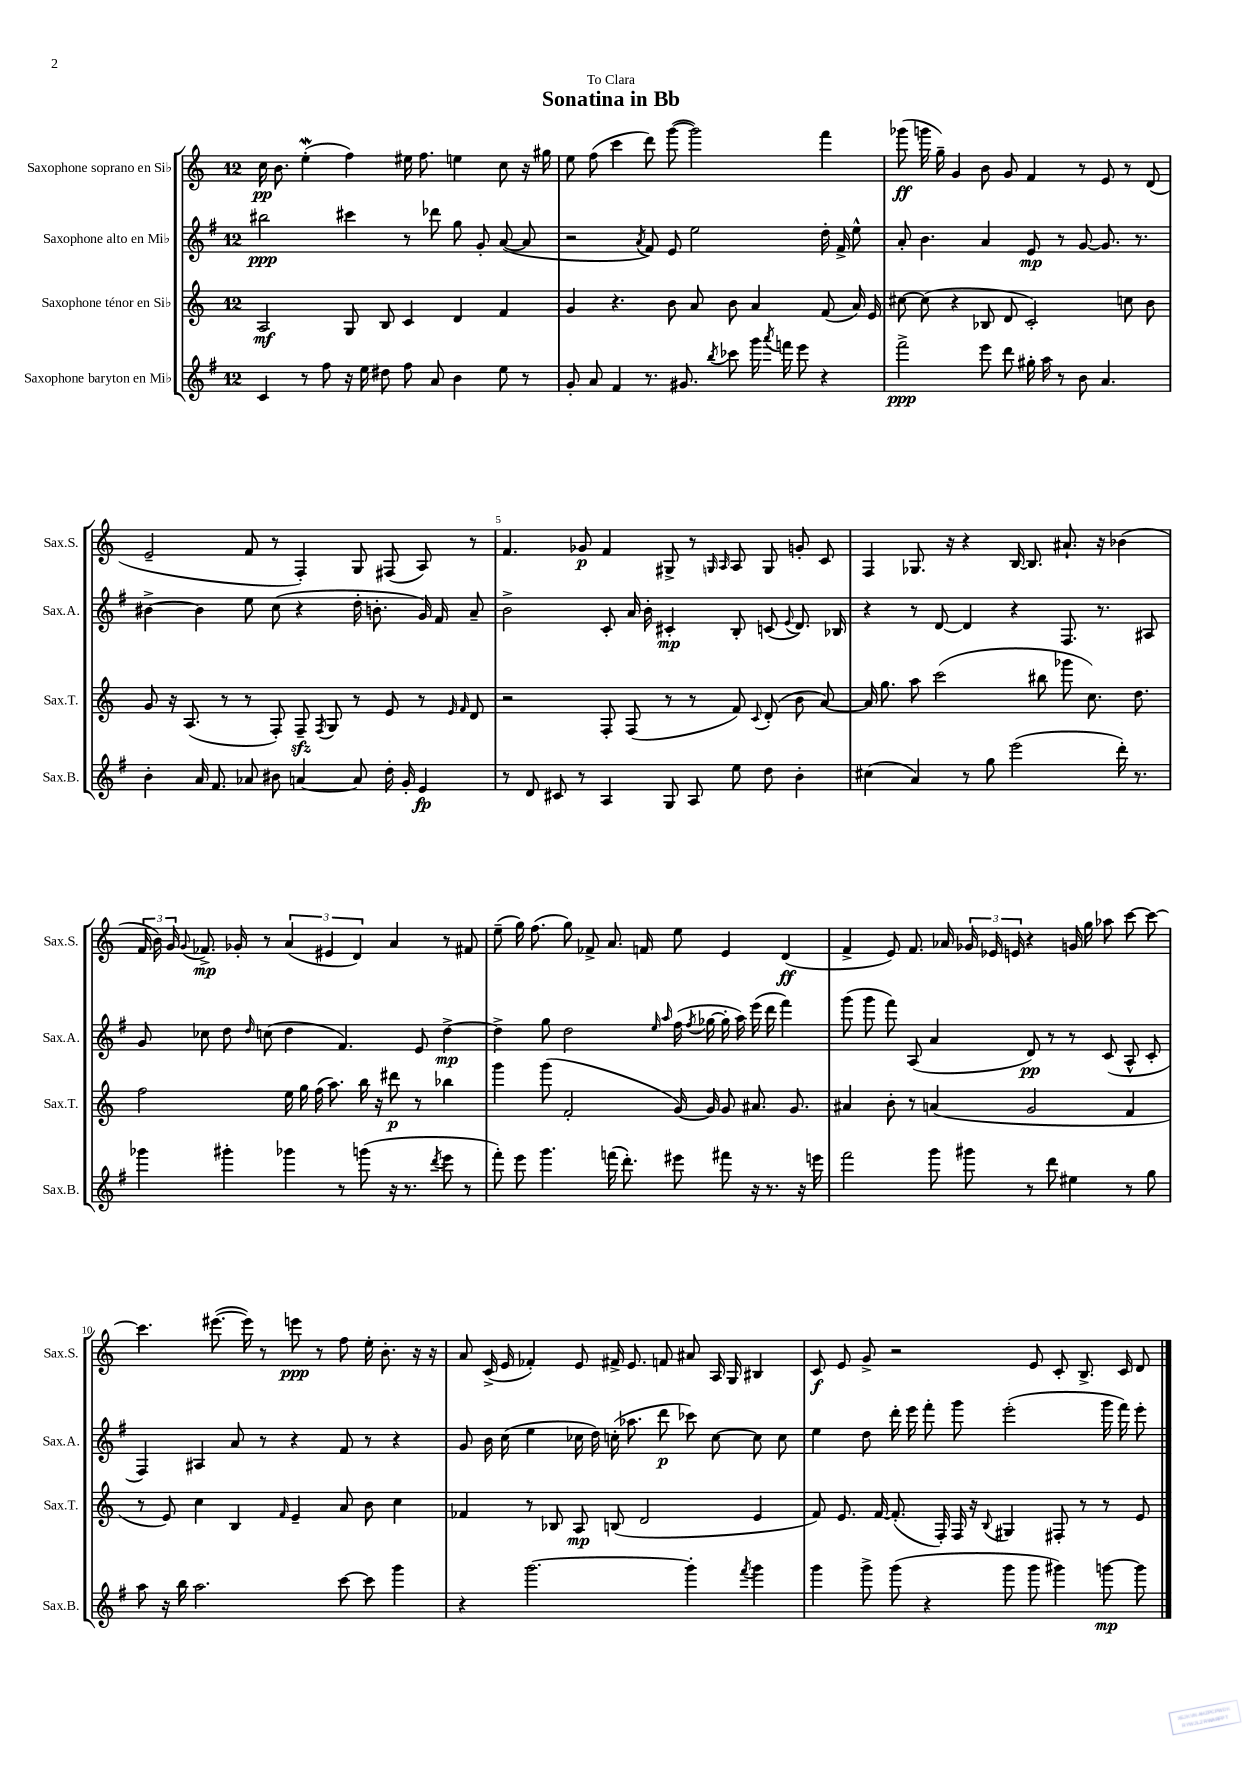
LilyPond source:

\header { title = "Sonatina in Bb" dedication = "To Clara" }
<<
\new StaffGroup <<
\new Staff = "s0" \with { instrumentName = "Saxophone soprano en Sib" shortInstrumentName = "Sax.S." } {
    \clef treble \key c \major \once \override Staff.TimeSignature.style = #'single-digit \time 12/8
    \autoBeamOff c''16\pp b'8. e''4-.\mordent( f''4) eis''16 f''8. e''4 c''8 r16 gis''16 |
    e''8 f''8( c'''4 d'''8) g'''8~( g'''2) f'''4 |
    ges'''8\ff( g'''16 g''16--) g'4 b'8 g'8 f'4 r8 e'8 r8 d'8( |
    e'2-- f'8 r8 f4-.) g8 fis8( a8) r8 |
    f'4. ges'8\p f'4 gis8-> r8 \grace { g16 a16 } a8 g8 g'8-. c'8 |
    f4 ges8. r16 r4 b16~ b8. ais'8.-! r16 bes'4( |
    \tuplet 3/2 { f'16 b'16) g'16 } \appoggiatura { g'8 } fes'8.->\mp ges'16-. r8 \tuplet 3/2 { a'4( eis'4 d'4) } a'4 r8 fis'8 |
    e''8--( g''16) f''8.( g''8) fes'8-> a'8. f'16 e''8 e'4 d'4\ff( |
    f'4-> e'8) f'8. aes'16 \tuplet 3/2 { ges'16 ees'16 e'16 } r4 g'16 g''16 aes''8 c'''8~ c'''8~ |
    c'''4. eis'''8.~( eis'''16) r8 e'''8\ppp r8 f''8 e''16-. b'8.-. r16 r16 |
    a'8 c'16->( e'16 fes'4-.) e'8 fis'16-> e'8. f'8 ais'8 a16 g16 bis4 |
    c'8\f e'8 g'8-> r2 e'8 c'8-. b8.-> c'16 d'8 \bar "|." |
}
\new Staff = "s1" \with { instrumentName = "Saxophone alto en Mib" shortInstrumentName = "Sax.A." } {
    \clef treble \key g \major \once \override Staff.TimeSignature.style = #'single-digit \time 12/8
    \autoBeamOff bis''2\ppp cis'''4 r8 des'''8 g''8 g'8-. a'8~( a'8 |
    r2 \acciaccatura { a'8 } fis'8) e'8 e''2 d''16-. fis'16-> e''8-^ |
    a'8-. b'4. a'4 e'8\mp r8 g'8~ g'8. r8. |
    bis'4~-> bis'4 e''8 c''8( r4 d''16-. b'8.-. g'16) fis'16 a'8-- |
    b'2-> c'8-. a'16 b'16-. cis'4-.\mp b8-. c'8( \appoggiatura { e'8 } d'8.) bes16 |
    r4 r8 d'8~ d'4 r4 fis8. r8. ais8 |
    g'8 ces''8 d''8 \grace { d''16 } c''8( d''4 fis'4.) e'8 d''4~->\mp |
    d''4-> g''8 d''2 \grace { e''16 a''16 } fis''16( \acciaccatura { fis''8 } ges''16~ ges''16-. a''16) e'''16( d'''16 fis'''4) |
    g'''8( g'''8 fis'''8) a8( a'4 d'8\pp) r8 r8 c'8( a8-^ c'8-. |
    fis4) ais4 a'8 r8 r4 fis'8 r8 r4 |
    g'8 b'16 c''16( e''4 ces''16 d''16) c''16-.( aes''8. d'''8\p ces'''8) c''8~ c''8 c''8 |
    e''4 d''8 d'''16-. e'''16 fis'''8-. g'''8 e'''2-.( g'''16 fis'''16) e'''8-. \bar "|." |
}
\new Staff = "s2" \with { instrumentName = "Saxophone ténor en Sib" shortInstrumentName = "Sax.T." } {
    \clef treble \key c \major \once \override Staff.TimeSignature.style = #'single-digit \time 12/8
    \autoBeamOff a2\mf g8 b8 c'4 d'4 f'4 |
    g'4 r4. b'8 a'8 b'8 a'4 f'8( a'16) e'16 |
    cis''8~ cis''8( r4 bes8 d'8 c'2-.) c''8 b'8 |
    g'8 r16 a8.( r8 r8 f8-.) f8--\sfz \acciaccatura { f8 } g8 r8 e'8 r8 \grace { e'16 f'16 } d'8 |
    r2 f8-. f8( r8 r8 f'8) \appoggiatura { c'8 } d'8-.( b'8 a'8~) |
    a'16 g''8. a''8 c'''2( bis''8 ges'''8 c''8.) d''8. |
    f''2 e''16 g''16 f''16( a''8.) b''16 r16 dis'''8\p r8 bes''4 |
    g'''4 g'''8( f'2-. g'16~) g'16 g'8 ais'8. g'8. |
    ais'4 b'8-. r8 a'4( g'2 f'4 |
    r8 e'8) c''4 b4 \grace { f'16 } e'4-- a'8 b'8 c''4 |
    fes'4 r8 bes8 a8\mp b8( d'2 e'4 |
    f'8) e'8. f'16~ f'8.-.( f16-.) f16 r16 \appoggiatura { b8 } gis4 fis8-. r8 r8 e'8 \bar "|." |
}
\new Staff = "s3" \with { instrumentName = "Saxophone baryton en Mib" shortInstrumentName = "Sax.B." } {
    \clef treble \key g \major \once \override Staff.TimeSignature.style = #'single-digit \time 12/8
    \autoBeamOff c'4 r8 fis''8 r16 e''16 dis''8 fis''8 a'8 b'4 e''8 r8 |
    g'8-. a'8 fis'4 r8. gis'8. \acciaccatura { b''8 } ces'''8 g'''16 \acciaccatura { a'''8 } f'''16 e'''8 r4 |
    fis'''2->\ppp e'''8 d'''8 gis''16-. a''16 r8 b'8 a'4. |
    b'4-. a'16 fis'8. aes'8 bis'8 a'4~ a'8 d''16-. g'16-. e'4\fp |
    r8 d'8 cis'8 r8 a4 g8 a8 e''8 d''8 b'4-. |
    cis''4( a'4) r8 g''8 e'''2( d'''16-.) r8. |
    ges'''4 gis'''4-. ges'''4 r8 g'''8( r16 r8. \acciaccatura { d'''8 } e'''8 r8 |
    fis'''8-.) e'''8 g'''4. f'''16( d'''8.-.) eis'''8 fis'''8 r16 r8. r16 e'''16 |
    fis'''2 g'''8 gis'''8 r8 d'''8 eis''4 r8 g''8 |
    a''8 r16 b''16 a''2. c'''8~ c'''8 g'''4 |
    r4 g'''2.~ g'''4-. \acciaccatura { fis'''8 } g'''4 |
    g'''4 g'''8-> g'''8( r4 g'''8 g'''8 gis'''4) g'''8~\mp g'''8 \bar "|." |
}
>>
>>
\layout { \context { \Score \override BarNumber.break-visibility = ##(#f #t #t) barNumberVisibility = #(every-nth-bar-number-visible 5) } }
